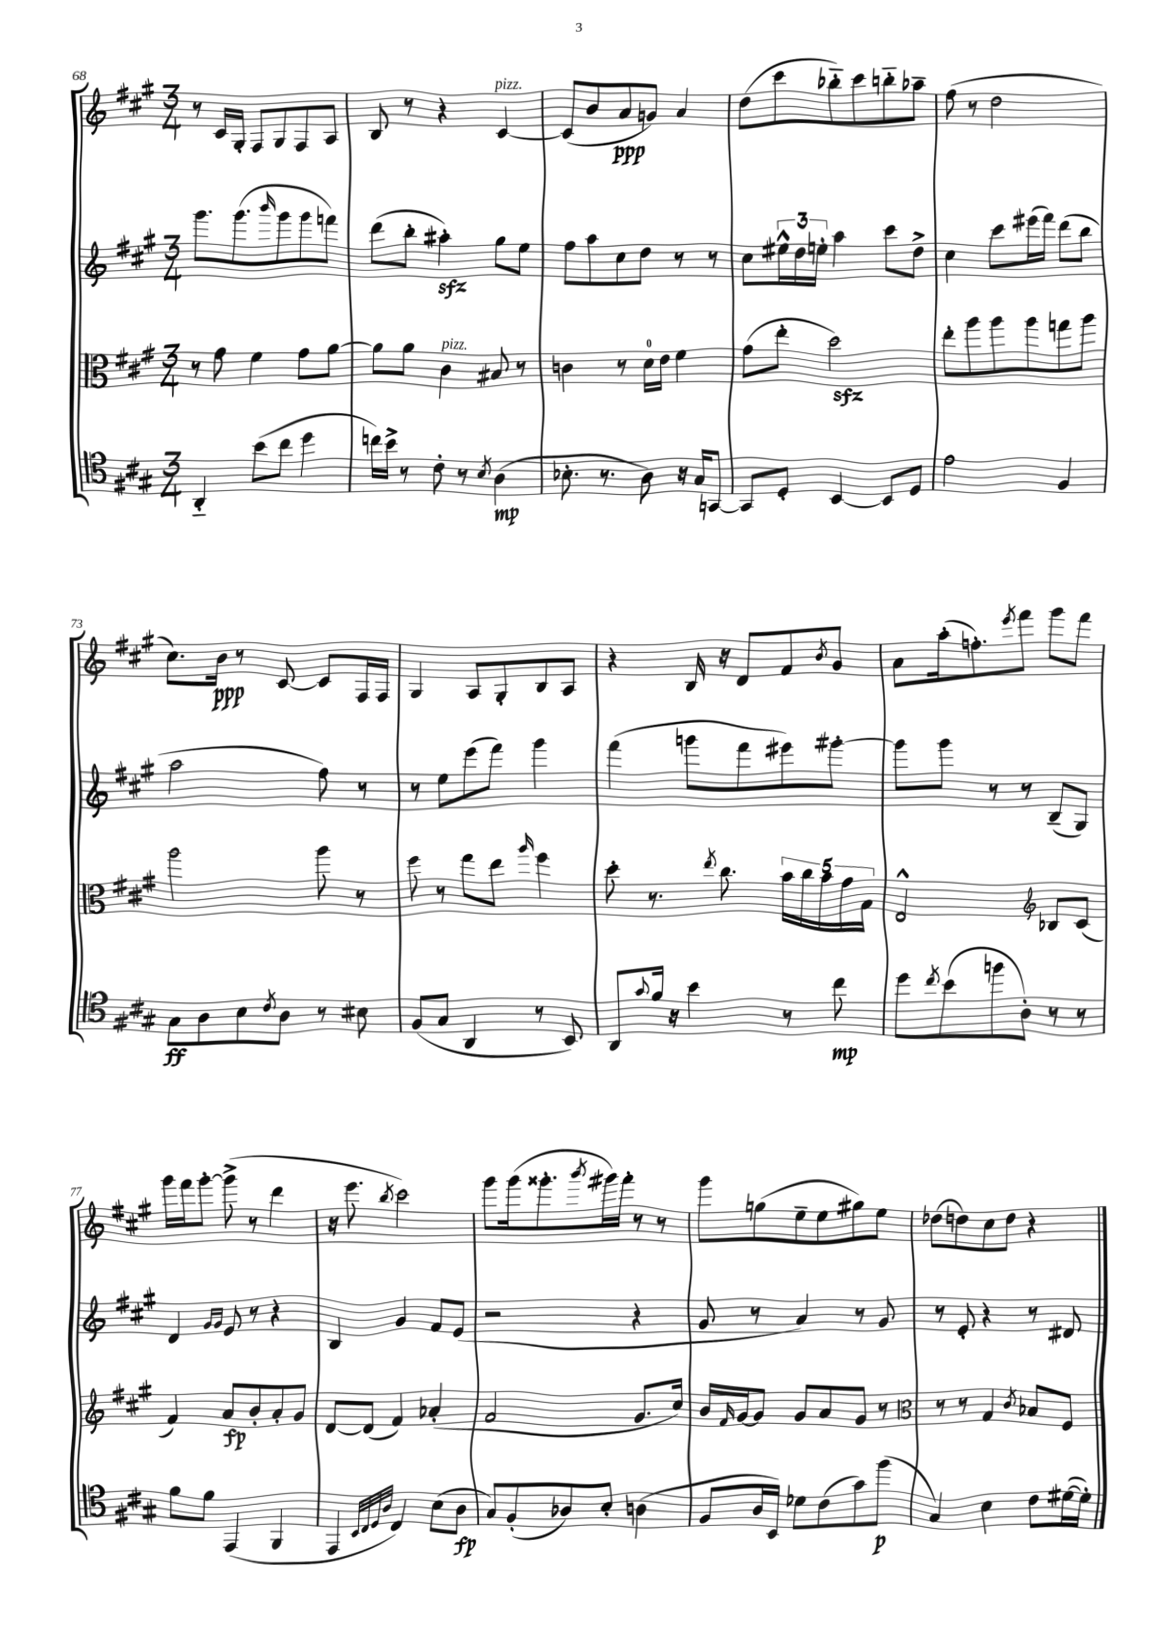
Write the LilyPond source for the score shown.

<<
\new StaffGroup <<
\new Staff = "s0" {
    \clef treble \key a \major \numericTimeSignature \time 3/4
    r8 cis'16 gis16-. fis8 gis8 fis8 a8 |
    b8 r8 r4 cis'4~^\markup { \italic "pizz." } |
    cis'8( b'8 a'8\ppp g'8) a'4 |
    d''8( cis'''8 bes''8-_) cis'''8 b''8-_ aes''8-- |
    fis''8( r8 d''2 |
    cis''8.) b'16\ppp r8 cis'8~ cis'8 fis16 fis16 |
    gis4 a8 gis8-. b8 a8 |
    r4 b16 r16 d'8 fis'8 \acciaccatura { b'8 } gis'8 |
    a'8 a''16-.( f''8.-.) \acciaccatura { e'''8 } fis'''8 gis'''8 fis'''8 |
    gis'''16 fis'''16 gis'''8~-. gis'''8->( r8 d'''4 |
    r16 e'''8. \acciaccatura { b''8 } cis'''2) |
    gis'''8 gis'''16( gisis'''8.-. \acciaccatura { b'''8 } gis'''16) fis'''16-. r8 r8 |
    gis'''8 g''8( e''8-- e''8 gis''8) e''8 |
    des''8( d''8) cis''8 d''8 r4 \bar "|." |
}
\new Staff = "s1" {
    \clef treble \key a \major \numericTimeSignature \time 3/4
    gis'''8. gis'''8.( \grace { b'''16 } gis'''8 gis'''8 f'''8) |
    d'''8( b''8-. ais''4-.\sfz) gis''8 e''8 |
    fis''8 a''8 cis''8 d''8 r8 r8 |
    cis''8 \tuplet 3/2 { eis''16-^ d''16 e''16-. } a''4 cis'''8 d''8-> |
    cis''4 cis'''8 eis'''16( fis'''16) d'''8( b''8 |
    a''2 fis''8) r8 |
    r8 e''8 e'''8( fis'''8) gis'''4 |
    fis'''4( g'''8 fis'''8 eis'''8) gis'''8~-. |
    gis'''8 gis'''8 r8 r8 b8--( gis8) |
    d'4 \grace { gis'16 gis'16 } e'8 r8 r4 |
    b4 gis'4 fis'8 e'8( |
    r2 r4 |
    gis'8 r8 a'4) r8 gis'8 |
    r8 e'8-. r4 r8 dis'8 \bar "|." |
}
\new Staff = "s2" {
    \clef alto \key a \major \numericTimeSignature \time 3/4
    r8 gis'8 fis'4 gis'8 a'8~ |
    a'8 a'8 cis'4^\markup { \italic "pizz." } bis8 r8 |
    c'4 r8 d'16-0 e'16 fis'4 |
    gis'8( e''8-. d''2\sfz) |
    e''8-. a''8 a''8 a''8 g''8 a''8 |
    a''2 a''8 r8 |
    fis''8 r8 gis''8 e''8 \grace { a''16 } fis''4 |
    d''8-. r8. \acciaccatura { e''8 } cis''8. \tuplet 5/4 { b'16 cis''16 b'16 gis'16 gis16 } |
    e2-^ \clef treble bes8 cis'8( |
    fis'4) a'8\fp b'8-. a'8-. gis'8 |
    d'8~ d'8( fis'4) aes'4-.( |
    fis'2 gis'8. cis''16) |
    b'16 \grace { fis'16 } gis'16~ gis'8 gis'8 a'8 gis'8 r8 |
    \clef alto r8 r8 gis4 \acciaccatura { cis'8 } bes8 fis8 \bar "|." |
}
\new Staff = "s3" {
    \clef tenor \key a \major \numericTimeSignature \time 3/4
    a,4-_ b'8( cis''8 d''4 |
    c''16) b'16-> r8 cis'8-. r8 \acciaccatura { b8 } a4\mp( |
    bes8.-. r8. a8) r16 gis16 g,8~ |
    g,8 d8-. b,4~ b,8 d8 |
    e'2 fis4 |
    gis8\ff a8 b8 \acciaccatura { cis'8 } a8 r8 bis8 |
    fis8( gis8 a,4 r8 b,8) |
    a,8 \appoggiatura { gis'8 } fis'16 r16 b'4 r8 cis''8\mp |
    d''8 \acciaccatura { cis''8 } b'8( f''8 a8-.) r8 r8 |
    fis'8 fis'8 e,4( fis,4 |
    e,4 \grace { b,32 cis32 d32 a32 } cis4) b8( a8\fp |
    gis8) fis8-.( aes8) b8-. a4( |
    fis8 a16 b,16) des'8 cis'8( gis'8) fis''8\p( |
    gis4) b4 cis'8 dis'16~( dis'16-.) \bar "|." |
}
>>
>>
\layout { \context { \Score currentBarNumber = #68 } }
